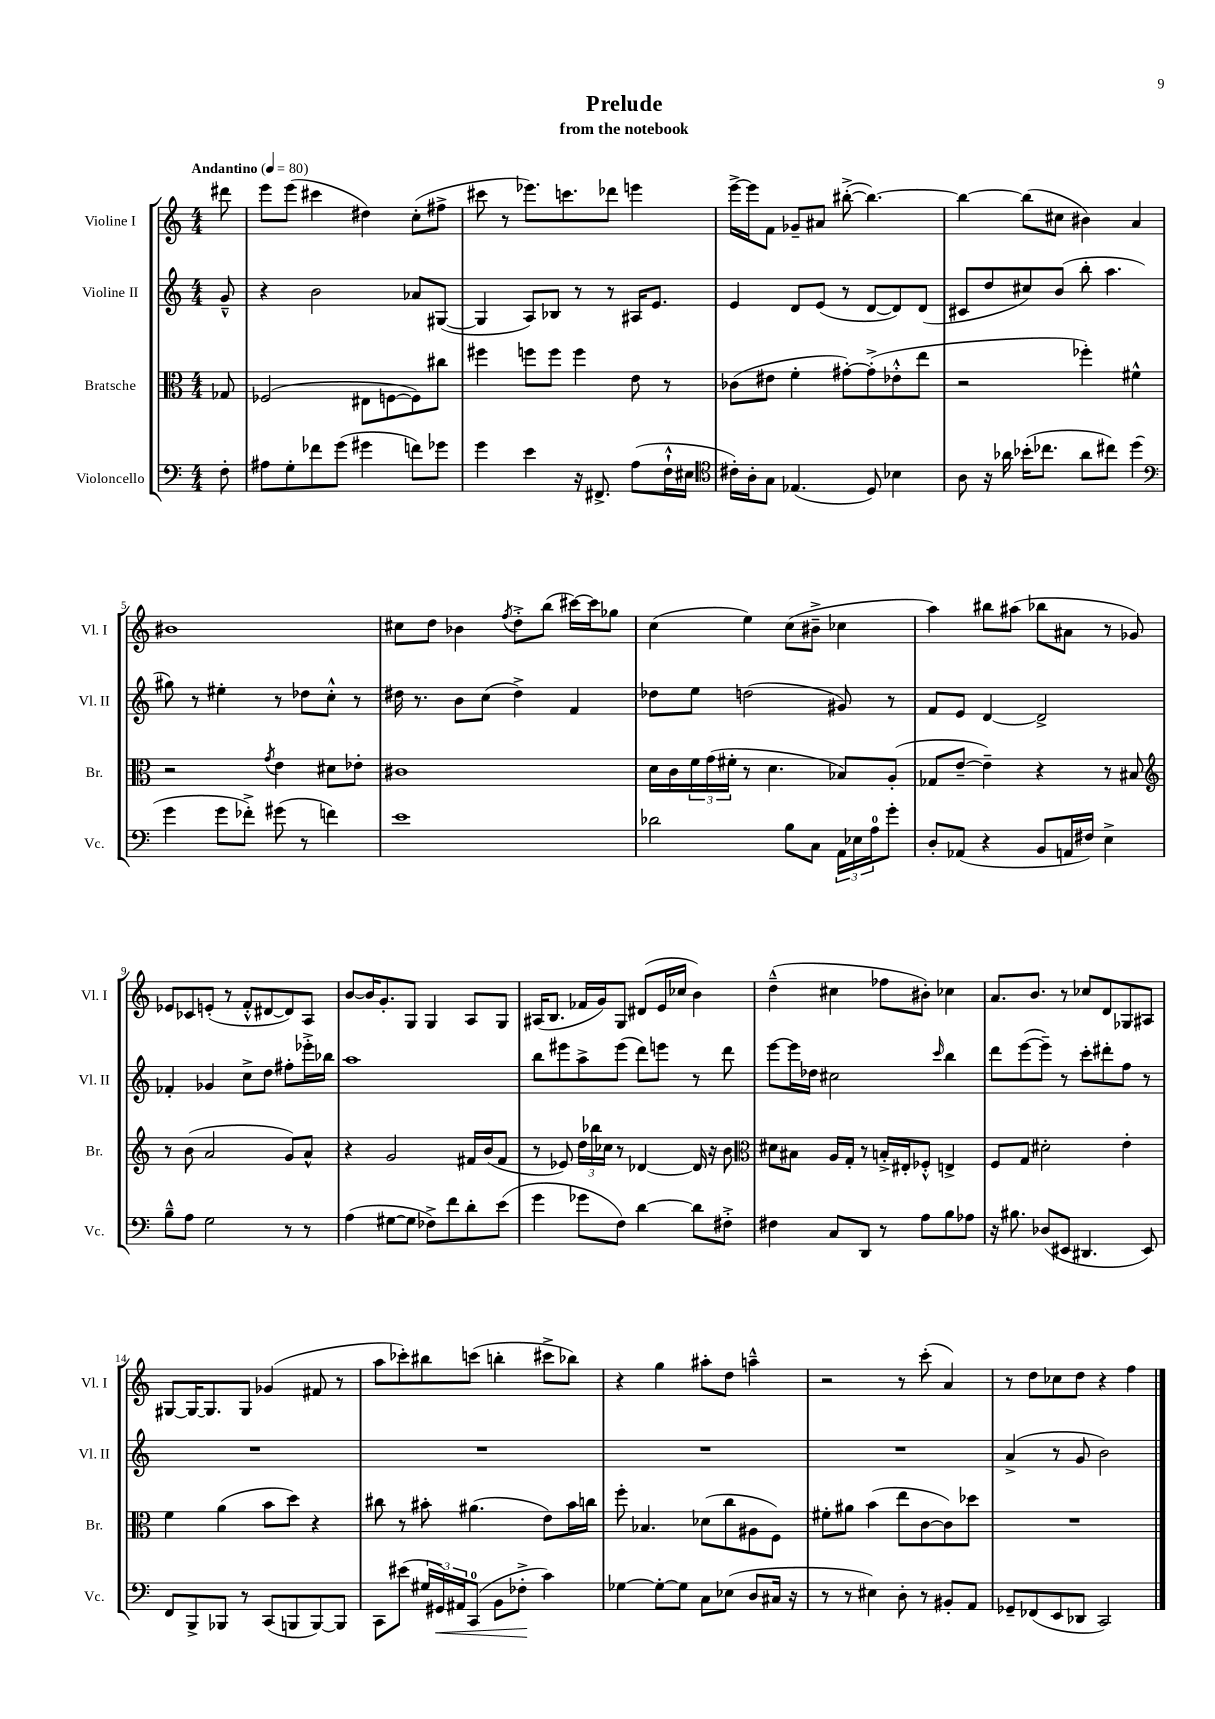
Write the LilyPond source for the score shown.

\header { title = "Prelude" subtitle = "from the notebook" }
<<
\new StaffGroup <<
\new Staff = "s0" \with { instrumentName = "Violine I" shortInstrumentName = "Vl. I" } {
    \clef treble \key c \major \numericTimeSignature \time 4/4 \partial 8 \tempo "Andantino" 4 = 80
    dis'''8 |
    e'''8 e'''8( cis'''4 dis''4) c''8-.( fis''8-> |
    cis'''8 r8 ees'''8.) c'''8. des'''8 e'''4 |
    e'''16~-> e'''16 f'8 ges'8-- ais'8 bis''8~-.->( bis''4.~) |
    bis''4~ bis''8( cis''8 bis'4) a'4 |
    bis'1 |
    cis''8 d''8 bes'4 \acciaccatura { f''8 } d''8-.-> b''8( cis'''16~) cis'''16 ges''8 |
    c''4( e''4) c''8( bis'8---> ces''4 |
    a''4) bis''8 ais''8( bes''8 ais'8 r8 ges'8) |
    ees'8 ces'8 e'8-.( r8 f'8-.-^ dis'8~ dis'8) a8 |
    b'8~ b'16 g'8.-. g8 g4 a8 g8 |
    ais16( b8. fes'16 g'16) g8 dis'8( e'16 ces''16 b'4) |
    d''4---^( cis''4 fes''8 bis'8-.) ces''4 |
    a'8. b'8. r8 ces''8 d'8 ges8 ais8 |
    gis8~ gis16~ gis8. gis8 ges'4( fis'8 r8 |
    a''8 ces'''8-.) bis''8 c'''8( b''4-. cis'''8-> bes''8) |
    r4 g''4 ais''8-. d''8 a''4---^ |
    r2 r8 c'''8-.( a'4) |
    r8 d''8 ces''8 d''8 r4 f''4 \bar "|." |
}
\new Staff = "s1" \with { instrumentName = "Violine II" shortInstrumentName = "Vl. II" } {
    \clef treble \key c \major \numericTimeSignature \time 4/4 \partial 8
    g'8---^ |
    r4 b'2 aes'8 gis8~( |
    gis4 a8) bes8 r8 r8 ais16 e'8. |
    e'4 d'8 e'8( r8 d'8~ d'8) d'8( |
    cis'8 d''8 cis''8) b'8( b''8-. a''4. |
    gis''8) r8 eis''4-. r8 des''8 c''8-.-^ r8 |
    dis''16 r8. b'8 c''8( dis''4->) f'4 |
    des''8 e''8 d''2( gis'8) r8 |
    f'8 e'8 d'4~ d'2-> |
    fes'4-. ges'4 c''8-> d''8 fis''8-. ees'''16-.-> bes''16 |
    a''1 |
    b''8 eis'''8 a''8-> eis'''8( d'''8) e'''8 r8 d'''8 |
    e'''8~ e'''16 des''16 cis''2 \grace { c'''16 } b''4 |
    d'''8 e'''8~( e'''8--) r8 c'''8-. dis'''8-. f''8 r8 |
    R1 |
    R1 |
    R1 |
    R1 |
    a'4->( r8 g'8 b'2) \bar "|." |
}
\new Staff = "s2" \with { instrumentName = "Bratsche" shortInstrumentName = "Br." } {
    \clef alto \key c \major \numericTimeSignature \time 4/4 \partial 8
    ges8 |
    fes2( eis8 f8~ f8) cis''8 |
    fis''4 f''8 f''8 f''4 e'8 r8 |
    ces'8( eis'8 f'4-. gis'8~-.) gis'8-.->( ees'8-.-^ e''8 |
    r2 fes''4-.) fis'4-^ |
    r2 \acciaccatura { g'8 } e'4 dis'8 ees'8-. |
    cis'1 |
    d'16 c'16 \tuplet 3/2 { f'16 g'16( fis'16-. } r8 d'4. bes8) a8-.( |
    ges8 e'8~-- e'4--) r4 r8 bis8 |
    \clef treble r8 b'8( a'2 g'8) a'8-^ |
    r4 g'2 fis'16 b'16( fis'8 |
    r8 ees'8) \tuplet 3/2 { d''16 bes''16 ces''16 } r8 des'4~ des'16 r16 b'8 |
    \clef alto dis'8 bis8 a16 g16-. r8 b16-.-> eis16-. fes8-.-^ e4-> |
    f8 g8 dis'2-. e'4-. |
    f'4 a'4( b'8 d''8) r4 |
    cis''8 r8 bis'8-. ais'4.( e'8) bis'16 c''16 |
    f''8-. bes4. des'8( c''8 ais8 f8) |
    fis'8-. ais'8 b'4( e''8 c'8~ c'8) des''8 |
    R1 \bar "|." |
}
\new Staff = "s3" \with { instrumentName = "Violoncello" shortInstrumentName = "Vc." } {
    \clef bass \key c \major \numericTimeSignature \time 4/4 \partial 8
    f8-. |
    ais8 g8-. fes'8 g'8( gis'4 f'8) ges'8 |
    g'4 e'4 r16 fis,8.-> a8( f16-!-^ eis16 |
    \clef tenor cis'16-.) a16-. g8 ees4.( d8) bes4 |
    a8 r16 aes'16 bes'16-.( ces''8. aes'8 cis''8) d''4( |
    \clef bass g'4 g'8 fes'8-.->) gis'8( r8 f'4) |
    e'1 |
    des'2 b8 c8 \tuplet 3/2 { a,16 ees16 a16-0 } g'8-. |
    d8-. aes,8( r4 b,8 a,16 fis16) e4-> |
    b8---^ a8 g2 r8 r8 |
    a4( gis8~ gis8 fes8->) f'8 d'8-. e'8( |
    g'4 ges'8 f8) d'4~ d'8 fis8-.-> |
    fis4 c8 d,8 r8 a8 b8 aes8 |
    r16 bis8. des8( eis,8 dis,4. eis,8) |
    f,8 b,,8-> bes,,8 r8 c,8( b,,8 b,,8~) b,,8 |
    c,8 eis'8( \tuplet 3/2 { gis16 gis,16\<) ais,16 } c,8-0( b,8 fes8-.->\! c'4) |
    ges4~ ges8~-. ges8 c8 ees8( d8 cis16 r16 |
    r8 r8 eis4) d8-. r8 bis,8-. a,8 |
    ges,8-- fes,8( e,8 des,8 c,2) \bar "|." |
}
>>
>>
